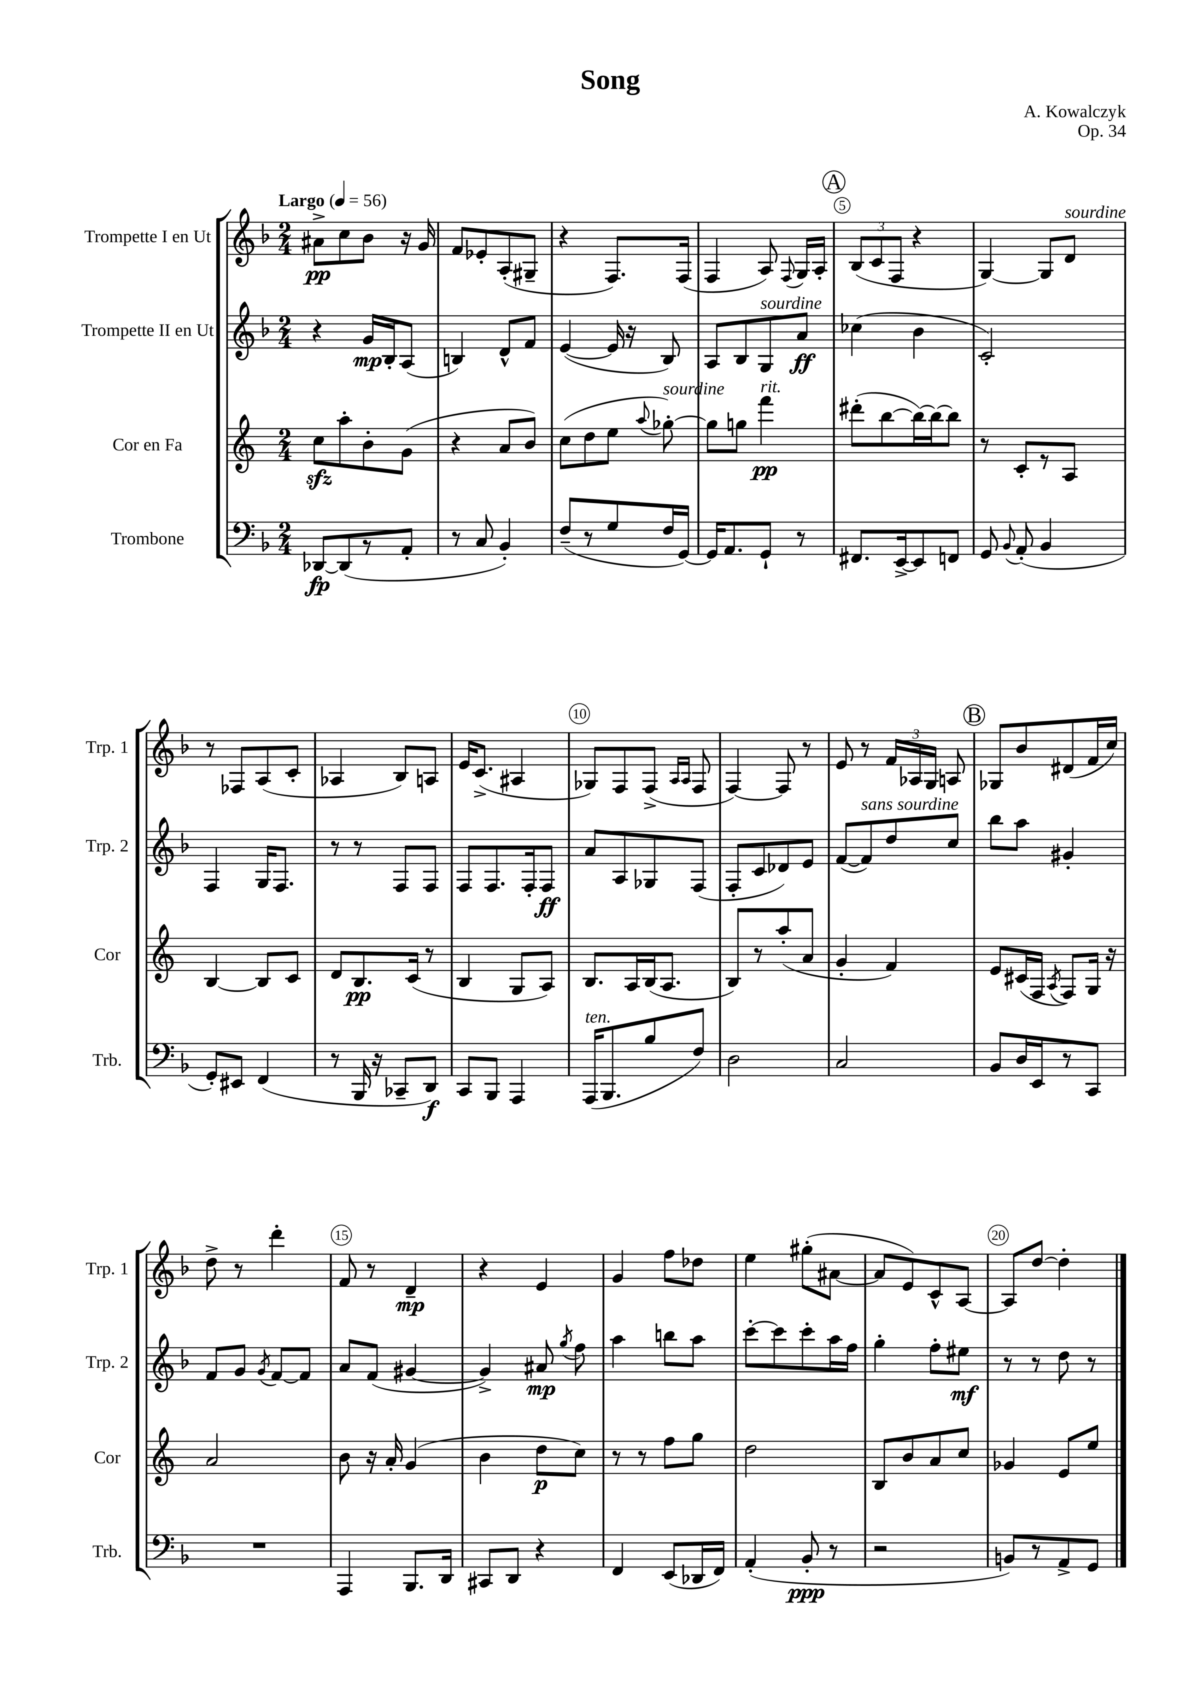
\header { title = "Song" composer = "A. Kowalczyk" opus = "Op. 34" }
<<
\new StaffGroup <<
\new Staff = "s0" \with { instrumentName = "Trompette I en Ut" shortInstrumentName = "Trp. 1" } {
    \clef treble \key f \major \numericTimeSignature \time 2/4 \tempo "Largo" 4 = 56
    \autoBeamOff ais'8[->\pp c''8 bes'8] r16 g'16 |
    f'8[ ees'8-. a8-.( gis8]-- |
    r4 f8.[) f16]( |
    f4 a8) \appoggiatura { f8 } g16[ a16]-. |
    \mark \markup { \circle "A" } \tuplet 3/2 { bes8[( c'8 f8] } r4 |
    g4~) g8[ d'8]^\markup { \italic "sourdine" } |
    r8 fes8[ a8( c'8]-. |
    aes4 bes8[) a8] |
    e'16[ c'8.]->( ais4 |
    ges8[) f8 f8]->( \grace { a16[ a16] } f8 |
    f4~) f8 r8 |
    e'8 r8 \tuplet 3/2 { f'16[ aes16 g16] } a8 |
    \mark \markup { \circle "B" } ges8[ bes'8 dis'8( f'16 c''16]) |
    d''8-> r8 d'''4-. |
    f'8 r8 d'4--\mp |
    r4 e'4 |
    g'4 f''8[ des''8] |
    e''4 gis''8[-.( ais'8]~ |
    ais'8[ e'8) c'8-^ a8]~ |
    a8[ d''8]~ d''4-. \bar "|." |
}
\new Staff = "s1" \with { instrumentName = "Trompette II en Ut" shortInstrumentName = "Trp. 2" } {
    \clef treble \key f \major \numericTimeSignature \time 2/4
    \autoBeamOff r4 g'16[\mp bes16-. a8]( |
    b4) d'8[-^ f'8] |
    e'4~( e'16 r16 bes8) |
    a8[ bes8 g8^\markup { \italic "sourdine" } a'8]\ff |
    \mark \markup { \circle "A" } ces''4( bes'4 |
    c'2-.) |
    f4 g16[ f8.] |
    r8 r8 f8[ f8] |
    f8[ f8. f16-. f8]\ff |
    a'8[ a8 ges8 f8]( |
    f8[-. c'8 des'8) e'8] |
    f'8[~( f'8^\markup { \italic "sans sourdine" }) d''8 c''8] |
    \mark \markup { \circle "B" } bes''8[ a''8] gis'4-. |
    f'8[ g'8] \acciaccatura { g'8 } f'8[~ f'8] |
    a'8[ f'8]( gis'4~ |
    gis'4->) ais'8\mp \acciaccatura { g''8 } f''8 |
    a''4 b''8[ a''8] |
    c'''8[~-. c'''8 c'''8-. a''16 f''16] |
    g''4-. f''8[-. eis''8]\mf |
    r8 r8 d''8 r8 \bar "|." |
}
\new Staff = "s2" \with { instrumentName = "Cor en Fa" shortInstrumentName = "Cor" } {
    \clef treble \key c \major \numericTimeSignature \time 2/4
    \autoBeamOff c''8[\sfz a''8-. b'8-. g'8]( |
    r4 a'8[ b'8]) |
    c''8[( d''8 e''8] \appoggiatura { a''8 } ges''8~-.^\markup { \italic "sourdine" }) |
    ges''8[ g''8] f'''4\pp^\markup { \italic "rit." } |
    \mark \markup { \circle "A" } dis'''8[-.( b''8~ b''16~) b''16~ b''8] |
    r8 c'8[-. r8 a8] |
    b4~ b8[ c'8] |
    d'8[ b8.\pp c'16]( r8 |
    b4 g8[ a8]) |
    b8.[ a16 b16( a8.] |
    b8[) r8 a''8-.( a'8] |
    g'4-. f'4) |
    \mark \markup { \circle "B" } e'8[ cis'16( f16] \acciaccatura { a8 } f8[) g16] r16 |
    a'2 |
    b'8 r16 a'16-. g'4( |
    b'4 d''8[\p c''8]) |
    r8 r8 f''8[ g''8] |
    d''2 |
    b8[ b'8 a'8 c''8] |
    ges'4 e'8[ e''8] \bar "|." |
}
\new Staff = "s3" \with { instrumentName = "Trombone" shortInstrumentName = "Trb." } {
    \clef bass \key f \major \numericTimeSignature \time 2/4
    \autoBeamOff des,8[~\fp des,8( r8 a,8]-. |
    r8 c8 bes,4-.) |
    f8[--( r8 g8 f16 g,16]~) |
    g,16[ a,8. g,8]-! r8 |
    \mark \markup { \circle "A" } fis,8.[ e,16~-> e,8 f,8] |
    g,8 \appoggiatura { bes,8 } a,8-.( bes,4 |
    g,8[-.) eis,8] f,4( |
    r8 bes,,16 r16 ces,8[-- d,8]\f) |
    c,8[ bes,,8] a,,4 |
    a,,16[^\markup { \italic "ten." }( bes,,8. bes8 f8]) |
    d2 |
    c2 |
    \mark \markup { \circle "B" } bes,8[ d16 e,16 r8 c,8] |
    R2 |
    a,,4 bes,,8.[ d,16] |
    cis,8[ d,8] r4 |
    f,4 e,8[( des,16 f,16]) |
    a,4-.( bes,8-.\ppp r8 |
    r2 |
    b,8[) r8 a,8-> g,8] \bar "|." |
}
>>
>>
\layout { \context { \Score \override BarNumber.break-visibility = ##(#f #t #t) barNumberVisibility = #(every-nth-bar-number-visible 5) \override BarNumber.stencil = #(make-stencil-circler 0.1 0.3 ly:text-interface::print) } }
